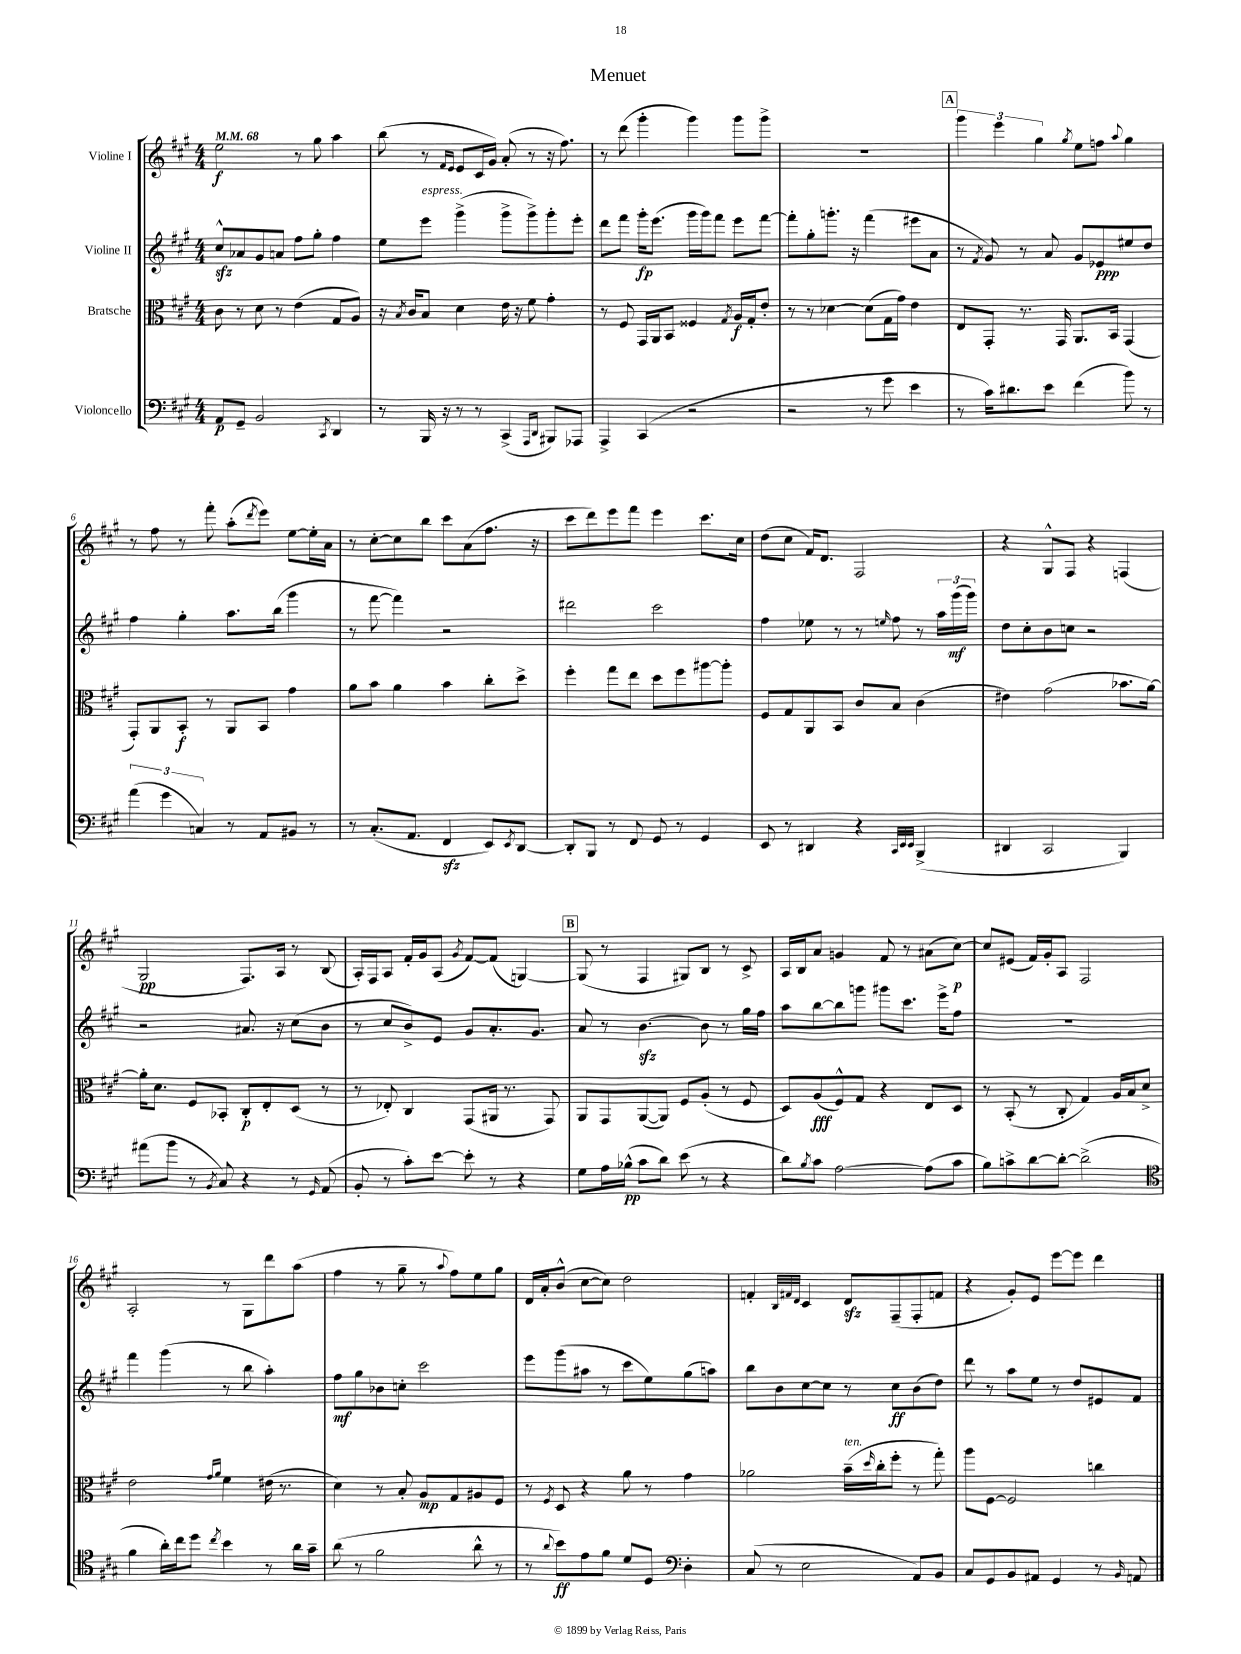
\header { title = "Menuet" }
<<
\new StaffGroup <<
\new Staff = "s0" \with { instrumentName = "Violine I" } {
    \clef treble \key a \major \numericTimeSignature \time 4/4 \tempo 4 = 68
    e''2\f r8 gis''8 a''4 |
    b''8( r8 \grace { fis'16 e'16 } e'8 cis'16 gis'16) a'8-.( r8 r16 fis''8.) |
    r8 d'''8( gis'''4-. gis'''4) gis'''8 gis'''8-> |
    R1 |
    \mark \markup { \box "A" } \tuplet 3/2 { gis'''4 e'''4 gis''4 } \acciaccatura { gis''8 } e''8 f''8 \appoggiatura { a''8 } gis''4 |
    r8 fis''8 r8 fis'''8-. a''8-.( \acciaccatura { d'''8 } e'''8) e''8~ e''16-. a'16 |
    r8 cis''8~-. cis''8 b''8 cis'''8 a'8( fis''8. r16 |
    cis'''8 d'''8) e'''8 fis'''8 e'''4 cis'''8. cis''16 |
    d''8( cis''8 fis'16) d'8. fis2 |
    r4 gis8-^ fis8 r4 f4( |
    gis2\pp fis8.) a16 r8 b8( |
    a16-.) fis16 a8 fis'16-. gis'16 a8( \acciaccatura { gis'8 } fis'8~) fis'8( g4~) |
    \mark \markup { \box "B" } g8( r8 fis4 gis8) b8 r8 cis'8-> |
    a16 b16 a'8 g'4 fis'8 r8 ais'8( cis''8~\p) |
    cis''8 eis'8( fis'16) gis'16-. a8 fis2 |
    a2-. r8 gis8 d'''8 a''8( |
    fis''4 r8 gis''8-- r8 \appoggiatura { a''8 } fis''8) e''8 gis''8 |
    d'16 a'16-. b'8-^( cis''8~ cis''8) d''2 |
    f'4-. \grace { b32 fis'32 d'32 } cis'4 d'8\sfz fis8--( fis8-. f'8 |
    r4 gis'8-.) e'8 e'''8~ e'''8 d'''4 \bar "|." |
}
\new Staff = "s1" \with { instrumentName = "Violine II" } {
    \clef treble \key a \major \numericTimeSignature \time 4/4
    cis''8-^\sfz aes'8 gis'8 a'8 fis''8 gis''8-. fis''4 |
    e''8 e'''8^\markup { \italic "espress." } gis'''4->( gis'''8-> gis'''8->) gis'''8-. e'''8-. |
    d'''8 fis'''8 gis'''16-.\fp e'''8.( gis'''16 gis'''16) fis'''8 e'''8 fis'''8~ |
    fis'''8-. gis''8-. g'''8.-. r16 fis'''4( eis'''8 a'8 |
    \mark \markup { \box "A" } r8 \acciaccatura { fis'8 } gis'8) r8 a'8 gis'8 ees'8\ppp eis''8 d''8 |
    fis''4 gis''4-. a''8. b''16( gis'''4 |
    r8 fis'''8~ fis'''4) r2 |
    dis'''2 cis'''2 |
    fis''4 ees''8 r8 r8 \grace { e''16 } fis''8 r8 \tuplet 3/2 { a''16 gis'''16\mf( gis'''16) } |
    d''8 cis''8-. b'8 c''8 r2 |
    r2 ais'8. r16 cis''8( b'8 |
    r8 cis''8 b'8->) e'8 gis'8 a'8.-. gis'8. |
    \mark \markup { \box "B" } a'8 r8 b'4.~\sfz b'8 r8 gis''16 fis''16 |
    a''8 b''8~ b''8 g'''8 gis'''8 cis'''8. e'''16-> fis''8 |
    R1 |
    fis'''4 gis'''4( r8 b''8 a''4-.) |
    fis''8\mf gis''8 bes'8 c''8-. cis'''2 |
    e'''8 gis'''8( ais''8 r8 cis'''8 e''8) gis''8( a''8) |
    b''8 b'8 cis''8~ cis''8 r8 cis''8\ff b'8( d''8) |
    d'''8 r8 a''8 e''8 r8 d''8 eis'8 fis'8 \bar "|." |
}
\new Staff = "s2" \with { instrumentName = "Bratsche" } {
    \clef alto \key a \major \numericTimeSignature \time 4/4
    cis'8 r8 d'8 r8 e'4( gis8 a8) |
    r16 \acciaccatura { b8 } cis'16 b8 d'4 e'16 r16 fis'8 gis'4-. |
    r8 fis8 gis,16 a,16 b,8 fisis4 \acciaccatura { gis8 } a16\f gis16-. e'8-. |
    r8 r8 des'4~ des'8( gis16 gis'16) e'4 |
    \mark \markup { \box "A" } e8 gis,8-. r8. gis,16 a,8. b,16 gis,4( |
    gis,8-.) a,8 b,8-.\f r8 a,8 b,8 gis'4 |
    a'8 b'8 a'4 b'4 cis''8-. d''8-> |
    fis''4-. gis''8 e''8 d''8 fis''8 ais''8~ ais''8-. |
    fis8 gis8 a,8 b,8 cis'8 b8 cis'4( |
    eis'4) gis'2( bes'8. a'16~) |
    a'16-. d'8. fis8 bes,8-. cis8-.\p e8-. d8( r8 |
    r8 ees8-.) cis4 gis,8( ais,16 r8. gis,8) |
    \mark \markup { \box "B" } a,8 gis,8 a,8~( a,8) fis8 a8-.( r8 fis8 |
    d8) a8\fff( fis8-^) gis8 r4 e8 d8 |
    r8 b,8-.( r8 cis8-. gis4) a16 b16 d'8-> |
    e'2 \grace { gis'16 a'16 } fis'4 eis'16( r8. |
    d'4) r8 b8-. a8\mp gis8 ais8 fis8 |
    r8 \acciaccatura { fis8 } d8 r4 a'8 r8 gis'4 |
    aes'2 b'16--^\markup { \italic "ten." }( \grace { d''16 } cis''16-. fis''8-. r8 gis''8-.) |
    a''8 fis8~ fis2 c''4 \bar "|." |
}
\new Staff = "s3" \with { instrumentName = "Violoncello" } {
    \clef bass \key a \major \numericTimeSignature \time 4/4
    a,8\p gis,8-- b,2 \acciaccatura { cis,8 } d,4 |
    r8 b,,16 r16 r8 r8 cis,4->( \grace { a,,16 d,16 } bis,,8) aes,,8 |
    a,,4-> cis,4( r2 |
    r2 r8 gis'8 e'4 |
    \mark \markup { \box "A" } r8 cis'16) dis'8. e'8 fis'4( b'8) r8 |
    \tuplet 3/2 { a'4( gis'4 c4) } r8 a,8 bis,8 r8 |
    r8 cis8.-.( a,8. fis,4\sfz e,8) \acciaccatura { e,8 } d,8~ |
    d,8-. b,,8 r8 fis,8 gis,8 r8 gis,4 |
    e,8 r8 dis,4 r4 \grace { cis,32 e,32 e,32 } b,,4->( |
    dis,4 cis,2 b,,4) |
    ais'8( b'8 r8 \acciaccatura { b,8 } cis8) r4 r8 \grace { gis,16 } a,8( |
    b,8-. r8 cis'8-.) e'8~ e'8-. r8 r4 |
    \mark \markup { \box "B" } gis8 a16 bes16-^\pp( cis'8 d'8) e'8( r8 r4 |
    d'8) \acciaccatura { b8 } cis'8 a2~ a8( cis'8 |
    b8) c'8-> d'8~ d'8~-. d'2->( |
    \clef tenor fis'4 a'16-.) cis''16 d''8 \acciaccatura { cis''8 } b'4 r8 a'16 gis'16-- |
    a'8( r8 fis'2 a'8-^ r8 |
    r8 \appoggiatura { a'8 } b'8\ff) e'8 fis'8 d'8 d8 \clef bass d4-. |
    cis8( r8 e2 a,8) b,8 |
    cis8 gis,8 b,8 ais,8 gis,4 r8 \grace { b,16 } a,8 \bar "|." |
}
>>
>>
